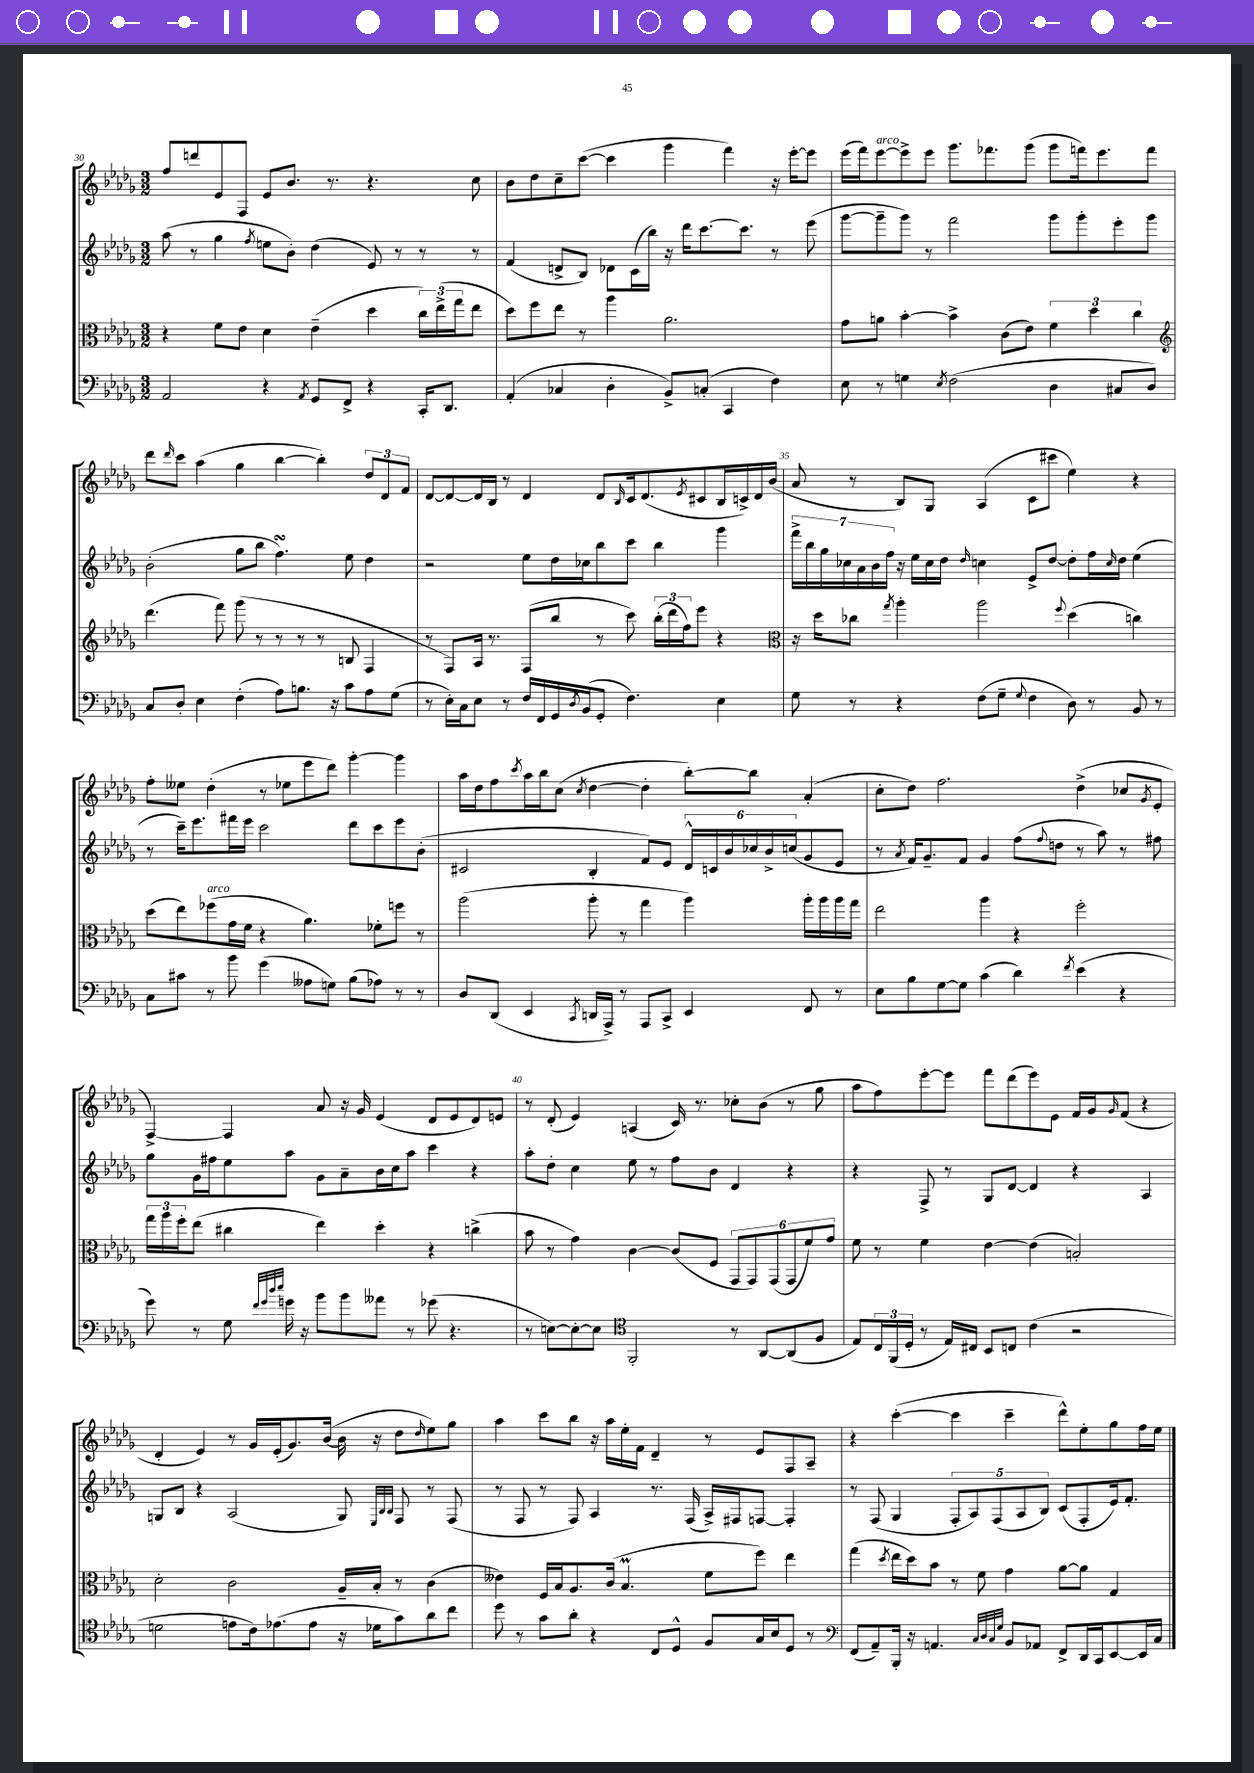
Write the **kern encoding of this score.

**kern	**kern	**kern	**kern
*part4	*part3	*part2	*part1
*staff4	*staff3	*staff2	*staff1
*clefF4	*clefC3	*clefG2	*clefG2
*k[b-e-a-d-g-]	*k[b-e-a-d-g-]	*k[b-e-a-d-g-]	*k[b-e-a-d-g-]
*M3/2	*M3/2	*M3/2	*M3/2
=30	=30	=30	=30
2AA-/	4r	(8aa-\	8ff/L
.	.	8r	8dddn/
.	8f\L	4gg-\	8e-/
.	8e-\J	.	8F/J
.	.	8qff/	.
4r	4d-\	8een\L	8e-/L
.	.	8b-'\J)	8.b-/J
8qAA-/	.	.	.
8GG-/L	(4e-~\	(4dd-\	.
.	.	.	8.r
8FF^/J	.	.	.
4r	4dd-\	8e-/)	4.r
.	.	8r	.
16CC'/KL	24cc\LL)	8r	.
.	(24ee-^\	.	.
8.DD-/J	.	.	.
.	24gg-\J	.	.
.	8ee-\J	8r	8cc\
=31	=31	=31	=31
(4AA-'/	8dd-\L)	(4f/	8b-\L
.	8ff\	.	8dd-\
4C-X/	8ee-\J	8dn^/L	8cc~\
.	8r	8B-/J)	([8ccc\J
4D-'\	4aa-\	8d-X\L	4ccc\]
.	.	(16c\L	.
.	.	16bb-\JJ)	.
8BB-^/L)	2.a-\	16r	4ggg-\
.	.	16ddd-\KL	.
(8Cn'/J	.	[8.ccc\	.
4CC/	.	.	4fff\)
.	.	8.ccc\J]	.
4F\)	.	8r	16r
.	.	.	[16eee-'\KL
.	.	(8eee-\	8eee-\J]
=32	=32	=32	=32
8E-\	8g-\L	[8ggg-\L	(16eee-\LL
.	.	.	16fff\J)
!	!	!	!LO:TX:a:i:t=arco
8r	8an\J	8ggg-~\]	[8eee-\
4Gn\	[4b-'\	8ggg-\J)	8eee-^\]
.	.	8r	8eee-\J
8qE-/	.	.	.
(2F\	4b-^\]	2fff\	8.ggg-\L
.	.	.	8.fff-X\
.	(8c\L	.	.
.	8e-\J)	.	(8ggg-\J
4D-\	6f\	8ggg-\L	8ggg-\L
.	.	8ggg-'\	16fffn\k)
.	6dd-\	.	.
.	.	.	8.eee-\
8C#X/L	.	8eee-'\	.
.	6cc\	.	.
8D-/J)	.	8ggg-\J	8fff\J
!!LO:LB:g=z
=33	=33	=33	=33
*	*clefG2	*	*
8C/L	(4.ddd-\	(2b-'\	8ddd-\L
.	.	.	16qqddd-/
8D-'/J	.	.	8ccc\J
4E-\	.	.	(4aa-\
.	8fff\)	.	.
(4F'\	(8ggg-\	8gg-\L	4gg-\
.	8r	8bb-\J	.
8A-\L)	8r	4.ffsSsS\)	[4bb-\
8.Bn\J	8r	.	.
.	8r	.	4bb-'\])
16r	.	.	.
8c\L	8Bn/	8ee-\	.
8A-\	4F/	4dd-\	12dd-/L
.	.	.	12d-/
(8G-\J	.	.	.
.	.	.	12f/J
=34	=34	=34	=34
8r	8r	2r	[8d-/L
16E-'\LL)	8F/L)	.	8d-/_
16C\J	.	.	.
8E-\J	16A-/Jk	.	16d-/L]
.	8.r	.	16B-/JJ
8r	.	.	8r
16F/LL	(8F/L	8ee-\L	4d-/
16FF/	.	.	.
16GG-/	8bb-/J	16dd-\L	.
8qD-/	.	.	.
(16BB-/J	.	16cc-X\J	.
8GG-'/J	8r	8bb-\	8d-/L
.	.	.	16qqB-/
4.F\)	8ccc\)	8ccc\J	16c/k
.	.	.	(8.d-/
.	(24bb-'\LL	4bb-\	.
.	24ddd-\	.	.
.	24ff\J)	.	.
.	.	.	8qe-/
.	8eee-\J	.	8c#X/
4E-\	4r	4ggg-\	16B-/L
.	.	.	16cn^/)
.	.	.	16d-/
.	.	.	(16b-/JJ
=35	=35	=35	=35
*	*clefC3	*	*
8G-\	16r	28fff^\LL	8a-/
.	.	28bb-\	.
.	16dd-\KL	.	.
.	.	28gg-\	.
.	.	28cc-X\	.
8r	8cc-X\J	.	8r
.	.	28a-\	.
.	.	28b-\	.
.	.	28ff\JJ	.
.	8qgg-/	.	.
4r	4aa-'\	16r	8B-/L)
.	.	16ee-\LL	.
.	.	16cc-\	8G-/J
.	.	16dd-\JJ	.
.	.	16qqdd-/	.
(8F\L	2aa-\	4ccn\	(4A-/
8G-~\J	.	.	.
8qqG-/	.	.	.
4F\	.	8e-^/L	8c\L
.	.	[8dd-/J	8ccc#X\J
.	8qqff/	.	.
8D-\)	(4dd-\	8dd-'\L]	4ee-\)
8r	.	16ff\L	.
.	.	16qqcc/	.
.	.	16dd-\JJ	.
8BB-/	4ccn\)	(4ee-\	4r
8r	.	.	.
!!LO:LB:g=z
=36	=36	=36	=36
8C\L	(8dd-\L	8r	8ff'\L
8c#X\J	8ee-\)	16ccc~\KL)	8ee--X\J
.	.	8.eee-\	.
!	!LO:TX:a:i:t=arco	!	!
8r	(8ff-X\	.	(4dd-'\
8b-\	16g-\L	16fff#X\L	.
.	16f\JJ	16eee-\JJ	.
(4g-\	4r	2ccc\	8r
.	.	.	8ee-X\L
8A--X\L	4.a-\)	.	8eee-\
8Gn\J)	.	.	8ddd-\J)
(8B-\L	.	8ddd-\L	[4ggg-'\
8A-X\J)	8f-X'\L	8ccc\	.
8r	8ffn\J	8eee-\	4ggg-\]
8r	8r	(8b-'\J	.
=37	=37	=37	=37
8D-/L	(2aa-\	2c#X/	16aa-\LL
.	.	.	16dd-\J
(8DD-/J	.	.	8ff\
.	.	.	8qccc/
4EE-/	.	.	16aa-\L
.	.	.	16bb-\J
.	.	.	(8cc\J
8qCC/	.	.	8qcc/
16DDn/LL	8aa-'\	4B-'/	[4dd-\
16AAA-^/JJ)	.	.	.
8r	8r	.	.
8AAA-/L	4gg-\	8f/L)	4dd-'\]
8CC^/J	.	8e-/J	.
4EE-/	4aa-\)	24d-^^/LL	[8bb-'\L)
.	.	24cn/	.
.	.	24b-/	.
.	.	24cc-X/	8bb-\J]
.	.	24b-^/	.
.	.	(24ccn/J	.
8FF/	16aa-'\LL	8g-/	(4a-'/
.	16aa-\	.	.
8r	16aa-\	8e-/J	.
.	16gg-\JJ	.	.
=38	=38	=38	=38
8E-\L	2ee-\	8r	8cc'\L
.	.	8qa-/	.
8B-\	.	16f/KL)	8dd-\J)
.	.	8.g-~/	.
[8G-\	.	.	2.ff\
8G-\J]	.	8f/J	.
(4c\	4aa-\	4g-/	.
4d-\)	4r	(8ff\L	.
.	.	8qqff/	.
.	.	8ddn\J	.
8qf/	.	.	.
(4e-\	2ff'\	8r	(4dd-^\
.	.	8aa-\)	.
4r	.	8r	8cc-X/L
.	.	.	8qg-/
.	.	8ff#X\	8e-'/J
!!LO:LB:g=z
=39	=39	=39	=39
8g-\)	24gg-\LL	8gg-\L	[4F^/)
.	24aa-\	.	.
.	24ff'\J	.	.
8r	(8ee-\J	16g-\L	.
.	.	16ff#X\J	.
8G-\	4cc#X\	8ee-\	4F/]
32qqf/LLL	.	.	.
32qqg-/	.	.	.
32qqdd-/	.	.	.
32qqee-/JJJ	.	.	.
16gn\	.	8aa-\J	.
16r	.	.	.
8b-\L	4ee-\)	8g-\L	8a-/
8b-\	.	8a-~\	16r
.	.	.	16g-/
8a--X\J	4dd-'\	16b-\L	(4e-/
.	.	16cc\J	.
8r	.	8aa-\J	.
(8g-X\	4r	4ccc\	8d-/L
4.r	.	.	8e-/
.	(4ccn^\	4r	8d-/)
.	.	.	8en/J
=40	=40	=40	=40
8r	8b-\	8aa-'\L	8r
[8En\L)	8r	8dd-'\J	(8d-'/
8E'\_	4g-\)	4cc\	4e-/)
8E\J]	.	.	.
*clefC4	*	*	*
2FF'/	[4c\	8ee-\	(4An/
.	.	8r	.
.	(8c/L]	8ff\L	16c/)
.	.	.	8.r
.	8F/J	8b-\J	.
8r	12GG-/L	4d-/	8cc-X'\L
.	12GG-/)	.	.
[8AA-/L	.	.	(8b-\J
.	(12GG-/	.	.
(8AA-/]	12GG-/	4r	8r
.	12f/)	.	.
8F/J	.	.	8gg-\
.	12g-/J	.	.
=41	=41	=41	=41
8E-/L)	8f\	4r	8aa-\L
24C/L	8r	.	8ff\)
(24FF/	.	.	.
24D-'/JJ	.	.	.
8r	4f\	8F^/	[8eee-'\
16E-/LL)	.	8r	8eee-\J]
16C#X/JJ	.	.	.
8BB-/L	[4e-\	8G-/L	8fff\L
8Cn/J	.	[8d-/J	(8ddd-\
(4c\	(4e-\]	4d-/]	8eee-\)
.	.	.	8e-\J
2r	2Bn'/)	4r	16f/LL
.	.	.	16g-/J
.	.	.	16qqg-/
.	.	.	(8f/J
.	.	4A-/	4r
!!LO:LB:g=z
=42	=42	=42	=42
2dn\	2d-'\	8Gn/L	4d-'/
.	.	8B-/J	.
.	.	4r	4e-/)
8en\L	2c\	(2A-/	8r
16c\k)	.	.	16g-/LL
(8.e-X\	.	.	(16e-'/J
.	.	.	8.g-/)
8e-\J	.	.	.
.	.	.	([16b-/Jk
16r	16A-~/LL	8G/)	16b-\]
16d-X\KL	16B-'/JJ	.	16r
.	.	32qqE-/LLL	.
.	.	32qqB-/	.
.	.	32qqB-/JJJ	.
8g-\)	8r	8F/	8dd-\L
.	.	.	16qqdd-/
8a-\	(4c\	8r	8ee-\)
8cc\J	.	(8F/	8gg-\J
=43	=43	=43	=43
8dd-\	4e--X\)	8r	4aa-\
8r	.	8F/	.
8g-\L	16F/LL	8r	8ccc\L
.	16B-/J	.	.
8a-'\J	8.A-/	8F/)	8bb-\J
4r	.	4A-/	16r
.	(16c/Jk	.	16aa-\LL
.	4.B-M/	.	16ee-'\
.	.	.	16f\JJ
8C/L	.	8.r	4d-~/
8D-^^/J	.	.	.
.	.	(16F/	.
8F/L	8f\L	16A-^/LL)	8r
.	.	16F#X/J	.
16G-/L	8ff\J)	[8Fn/J	8e-/L
16B-/J	.	.	.
8D-/J	4ee-\	4F'/]	8F/
8r	.	.	8A-~/J
=44	=44	=44	=44
*clefF4	*	*	*
(8FF/L	(4gg-\	8r	4r
8AA-~/)	.	(8F/	.
.	8qdd-/	.	.
16BBB-'/Jk	16ee-\LL	4G-/	([4ccc'\
16r	16dd-\J)	.	.
4.AAn/	8b-\J	.	.
.	8r	10F'/L	4ccc\]
.	.	10A-/)	.
.	8f\	.	.
.	.	(10F/	.
32qqC/LLL	.	.	.
32qqD-/	.	.	.
32qqC/	.	.	.
32qqG-/JJJ	.	.	.
8BB-/L	4g-\	.	4ccc~\
.	.	10A-/	.
8AA-X/J	.	.	.
.	.	10B-/J)	.
8FF^/L	[8a-\L	(8c/L	8ddd-^^\L)
16DD-/L	8a-\J]	8F'/	8ee-'\
16CC/J	.	.	.
[8EE-/	4G-/	16e-/k)	8gg-\
.	.	8.f'/J	.
16EE-/L]	.	.	16ff\L
16C/JJ	.	.	16ee-\JJ
==	==	==	==
*-	*-	*-	*-
